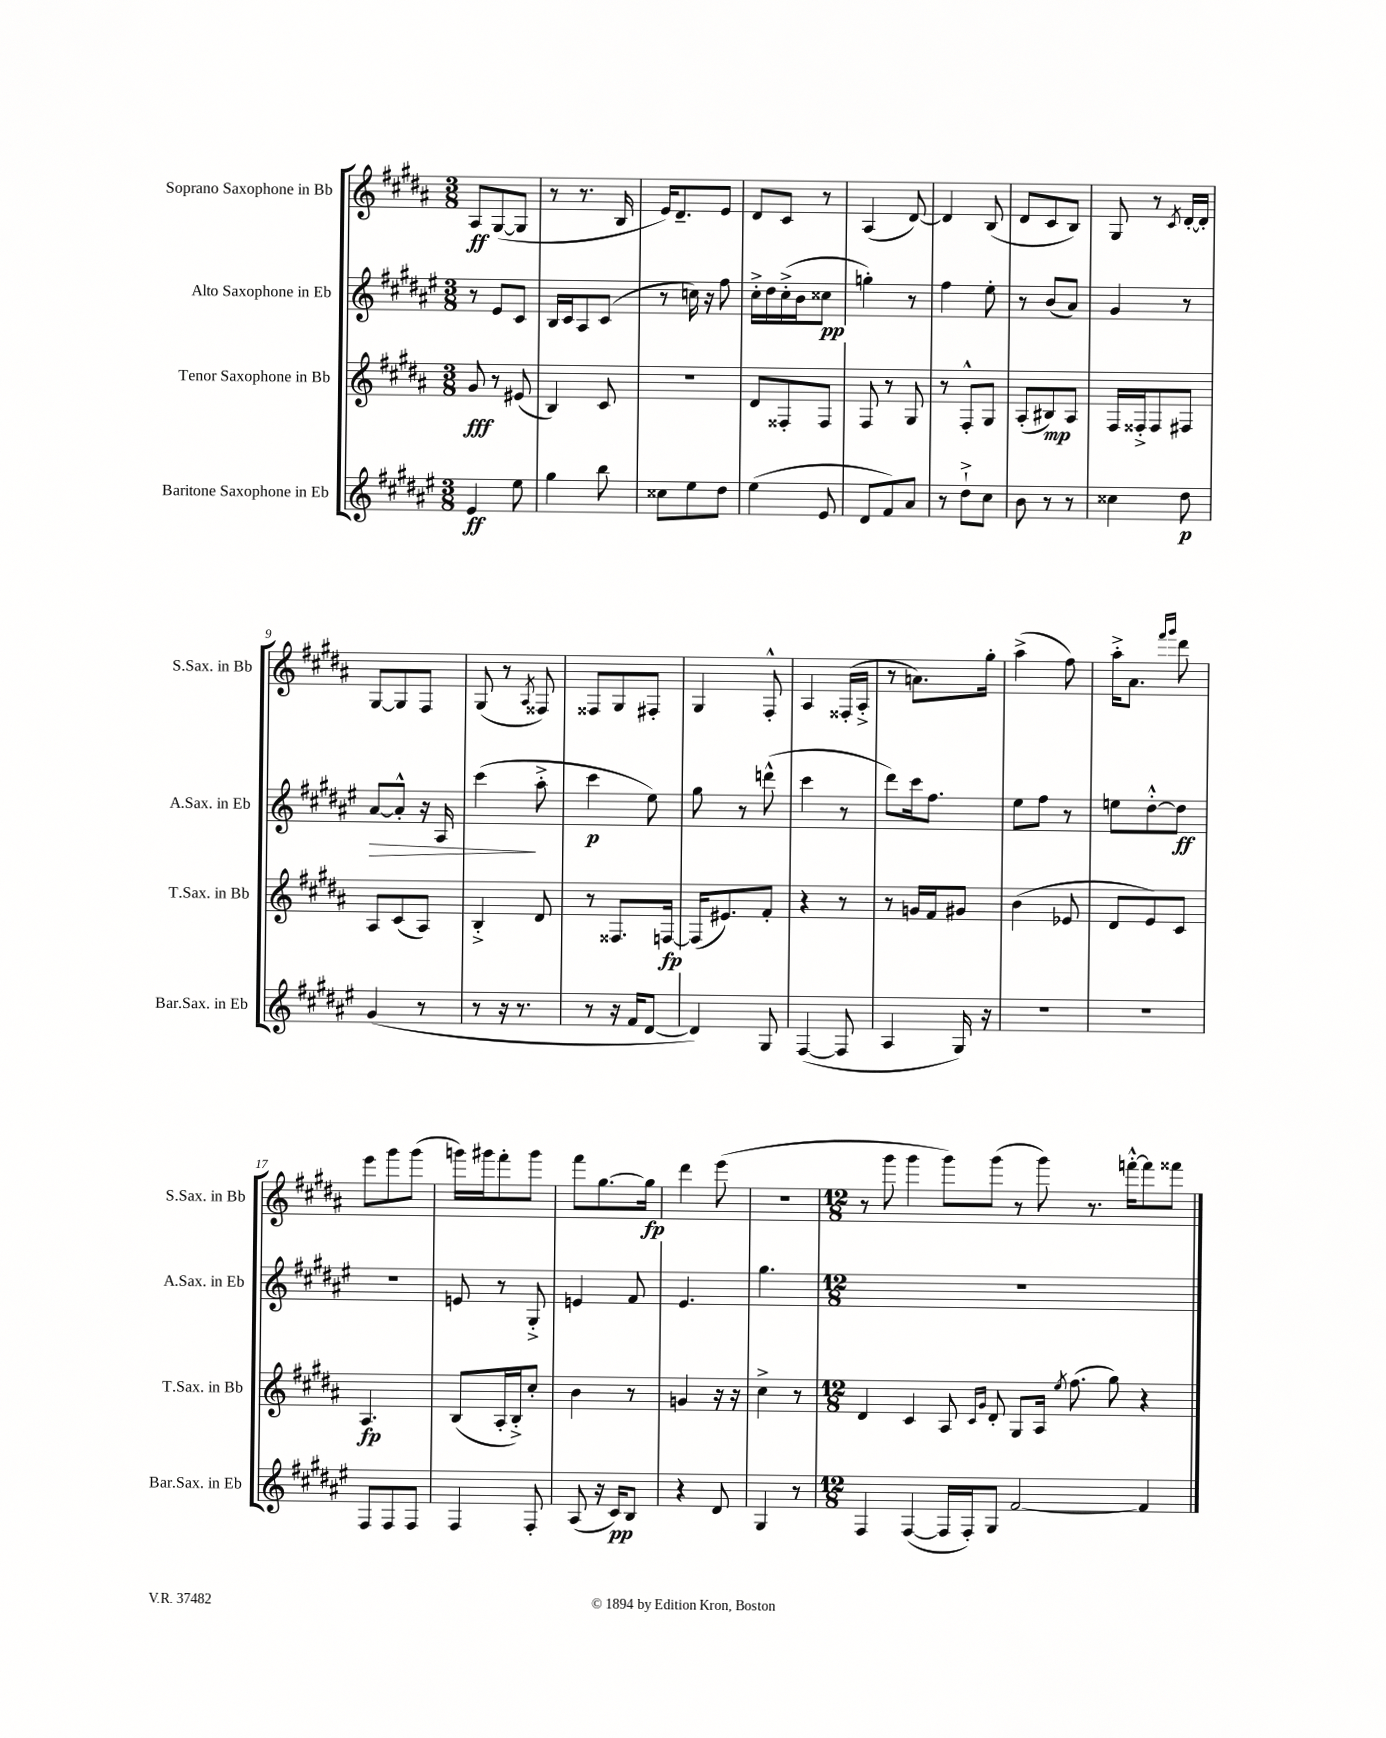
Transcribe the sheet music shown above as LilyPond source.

<<
\new StaffGroup <<
\new Staff = "s0" \with { instrumentName = "Soprano Saxophone in Bb" shortInstrumentName = "S.Sax. in Bb" } {
    \clef treble \key b \major \numericTimeSignature \time 3/8
    \autoBeamOff ais8[\ff gis8~( gis8] |
    r8 r8. b16 |
    e'16[) dis'8.-- e'8] |
    dis'8[ cis'8] r8 |
    ais4( dis'8~) |
    dis'4 b8( |
    dis'8[ cis'8 b8]) |
    gis8 r8 \acciaccatura { cis'8 } dis'16[~-. dis'16]-. |
    gis8[~ gis8 fis8] |
    gis8( r8 \acciaccatura { ais8 } fisis8) |
    fisis8[ gis8 fis8]-. |
    gis4 fis8-.-^ |
    ais4 fisis16[-.( ais16]-.-> |
    r8 a'8.[) gis''16]-. |
    ais''4->( fis''8) |
    ais''16[-.-> ais'8.] \grace { fis'''16[ gis'''16] } dis'''8 |
    e'''8[ gis'''8 gis'''8]( |
    g'''16[) gis'''16 fis'''8-. gis'''8] |
    fis'''8[ gis''8.~ gis''16]\fp |
    dis'''4 e'''8( |
    R4. |
    \numericTimeSignature \time 12/8 r8 gis'''8 gis'''4 gis'''8[) gis'''8]( r8 gis'''8) r8. f'''16[~-.-^ f'''8 fisis'''8] \bar "|." |
}
\new Staff = "s1" \with { instrumentName = "Alto Saxophone in Eb" shortInstrumentName = "A.Sax. in Eb" } {
    \clef treble \key fis \major \numericTimeSignature \time 3/8
    \autoBeamOff r8 eis'8[ cis'8] |
    b16[ cis'16 ais8 cis'8]( |
    r8 c''16) r16 fis''8 |
    cis''16[-.-> dis''16 cis''16-.->( b'16 cisis''8]\pp |
    g''4-.) r8 |
    fis''4 eis''8-. |
    r8 b'8[( ais'8]) |
    gis'4 r8 |
    ais'8[~\> ais'8]-.-^ r16 ais16 |
    cis'''4\!( ais''8-.-> |
    cis'''4\p eis''8) |
    gis''8 r8 d'''8-^( |
    cis'''4 r8 |
    dis'''8[) cis'''16 fis''8.] |
    eis''8[ fis''8] r8 |
    e''8[ dis''8~-.-^ dis''8]\ff |
    R4. |
    e'8 r8 gis8-.-> |
    e'4 fis'8 |
    eis'4. |
    gis''4. |
    \numericTimeSignature \time 12/8 R1. \bar "|." |
}
\new Staff = "s2" \with { instrumentName = "Tenor Saxophone in Bb" shortInstrumentName = "T.Sax. in Bb" } {
    \clef treble \key b \major \numericTimeSignature \time 3/8
    \autoBeamOff gis'8\fff r8 eis'8( |
    b4) cis'8 |
    R4. |
    dis'8[ fisis8-. fisis8] |
    fis8 r8 gis8 |
    r8 fis8[-.-^ gis8] |
    ais8[-.( bis8\mp) ais8] |
    fis16[ fisis16-.-> fisis8 fis8] |
    ais8[ cis'8( ais8]) |
    b4-.-> dis'8 |
    r8 fisis8.[ f16]~\fp |
    f16[( eis'8.) fis'8]-. |
    r4 r8 |
    r8 g'16[ fis'16 gis'8] |
    b'4( ees'8 |
    dis'8[ e'8) cis'8] |
    ais4.\fp |
    b8[( ais16-. b16-.->) cis''8]-. |
    b'4 r8 |
    g'4 r16 r16 |
    cis''4-> r8 |
    \numericTimeSignature \time 12/8 dis'4 cis'4 ais8 \grace { cis'16[ gis'16] } dis'8-. gis8[ ais16] \acciaccatura { e''8 } fis''8.( gis''8) r4 \bar "|." |
}
\new Staff = "s3" \with { instrumentName = "Baritone Saxophone in Eb" shortInstrumentName = "Bar.Sax. in Eb" } {
    \clef treble \key fis \major \numericTimeSignature \time 3/8
    \autoBeamOff eis'4\ff eis''8 |
    gis''4 b''8 |
    cisis''8[ eis''8 dis''8] |
    eis''4( eis'8 |
    dis'8[ fis'8) ais'8] |
    r8 dis''8[-!-> cis''8] |
    b'8 r8 r8 |
    cisis''4 dis''8\p |
    gis'4( r8 |
    r8 r16 r8. |
    r8 r16 fis'16[ dis'8]~ |
    dis'4) gis8 |
    fis4~( fis8 |
    ais4 gis16) r16 |
    R4. |
    R4. |
    fis8[ fis8 fis8] |
    fis4 fis8-. |
    ais8( r16 cis'16[\pp) b8] |
    r4 dis'8 |
    gis4 r8 |
    \numericTimeSignature \time 12/8 fis4 fis4~( fis16[ fis16-.) gis8] fis'2~ fis'4 \bar "|." |
}
>>
>>
